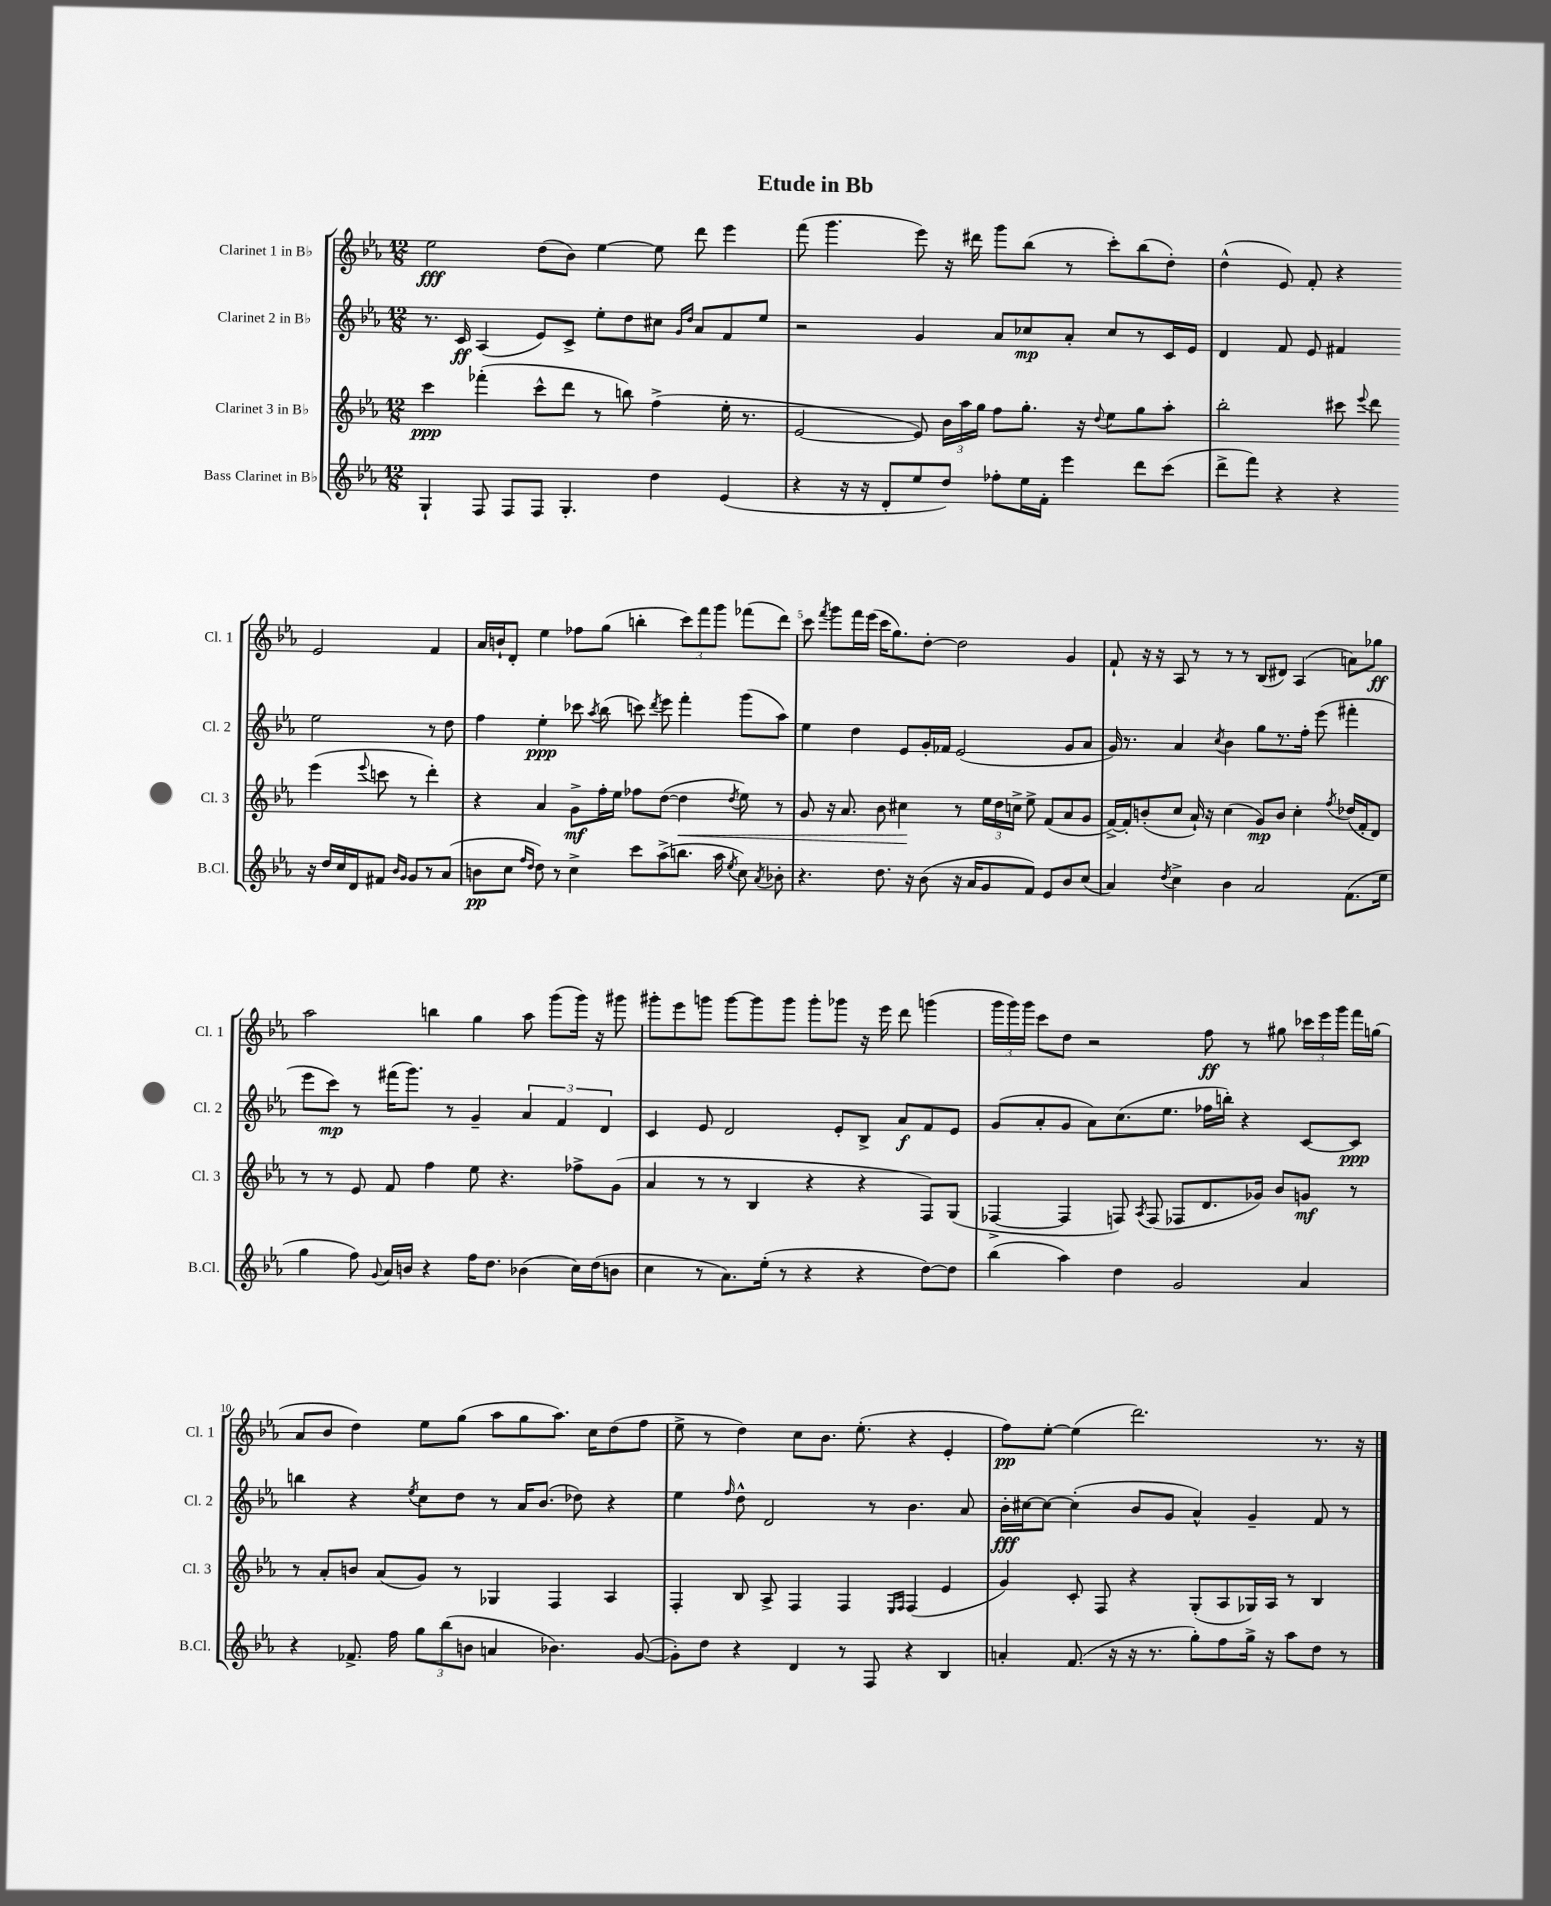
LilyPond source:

\header { title = "Etude in Bb" }
<<
\new StaffGroup <<
\new Staff = "s0" \with { instrumentName = "Clarinet 1 in Bb" shortInstrumentName = "Cl. 1" } {
    \clef treble \key ees \major \numericTimeSignature \time 12/8
    \autoBeamOff ees''2\fff d''8[( bes'8]) ees''4~ ees''8 d'''8 ees'''4 |
    f'''8( g'''4. ees'''8) r16 dis'''16 g'''8[ bes''8]( r8 c'''8[-.) bes''8( d''8]-.) |
    d''4-^( ees'8) f'8-. r4 ees'2 f'4 |
    aes'16[ b'16-! d'8]-. ees''4 fes''8[ g''8]( b''4-. \tuplet 3/2 { c'''8[) f'''8 g'''8] } fes'''8[( d'''8]) |
    c'''8 \acciaccatura { f'''8 } g'''8[ f'''16 ees'''16]( c'''16[ g''8.) d''8]~-. d''2 g'4 |
    f'8-! r16 r16 aes8 r8 r8 r8 bes8[( dis'8]) aes4( a'8[) ges''8]\ff |
    aes''2 b''4 g''4 aes''8 g'''8[( g'''16]) r16 gis'''8 |
    gis'''8[-. ees'''8 g'''8] g'''8[~ g'''8 g'''8] g'''8[-. ges'''8] r16 ees'''16 d'''8 g'''4( |
    \tuplet 3/2 { g'''16[ g'''16) g'''16] } c'''8[ d''8] r2 f''8\ff r8 gis''8 \tuplet 3/2 { ces'''16[ ees'''16 g'''16] } f'''16[ g''16]( |
    aes'8[ bes'8] d''4) ees''8[ g''8]( aes''8[ g''8 aes''8.]) c''16[ d''8( f''8] |
    ees''8-> r8 d''4) c''8[ bes'8.] ees''8.-.( r4 ees'4-. |
    f''8[\pp) ees''8]~-. ees''4( d'''2.) r8. r16 \bar "|." |
}
\new Staff = "s1" \with { instrumentName = "Clarinet 2 in Bb" shortInstrumentName = "Cl. 2" } {
    \clef treble \key ees \major \numericTimeSignature \time 12/8
    \autoBeamOff r8. c'16\ff aes4( ees'8[) c'8]-> ees''8[-. d''8 cis''8] \grace { g'16[ d''16] } aes'8[ f'8 ees''8] |
    r2 g'4 aes'8[ ces''8\mp aes'8]-. ces''8[ r8 c'16 ees'16] |
    d'4 f'8 ees'8 fis'4 ees''2 r8 d''8 |
    f''4 ees''4-.\ppp ces'''8 \acciaccatura { aes''8 } bes''8( c'''8) \acciaccatura { d'''8 } ees'''8 f'''4-. g'''8[( aes''8]) |
    ees''4 d''4 ees'8[ g'16-. fes'16] ees'2( g'8[ aes'8] |
    g'16) r8. aes'4 \acciaccatura { c''8 } bes'4 g''8[ r8. f''16]-. ees'''8( fis'''4-. |
    ees'''8[ c'''8]\mp) r8 fis'''16[( g'''8.]) r8 g'4-- \tuplet 3/2 { aes'4 f'4 d'4 } |
    c'4 ees'8 d'2 ees'8[-. bes8]-> aes'8[\f f'8 ees'8] |
    g'8[( aes'8-. g'8] aes'8[) c''8.( ees''8.] fes''16[ b''16]-.) r4 c'8[~ c'8]\ppp |
    b''4 r4 \acciaccatura { ees''8 } c''8[ d''8] r8 aes'16[ bes'8.]( des''8) r4 |
    ees''4 \grace { f''16 } d''8-^ d'2 r8 bes'4. aes'8 |
    bes'16[-.\fff cis''16~ cis''8]~ cis''4-.( bes'8[ g'8] aes'4-^) g'4-- f'8 r8 \bar "|." |
}
\new Staff = "s2" \with { instrumentName = "Clarinet 3 in Bb" shortInstrumentName = "Cl. 3" } {
    \clef treble \key ees \major \numericTimeSignature \time 12/8
    \autoBeamOff c'''4\ppp fes'''4-.( c'''8[-^ d'''8] r8 b''8) f''4->( ees''16-. r8. |
    ees'2~ ees'8) \tuplet 3/2 { bes'16[ aes''16 g''16] } f''8[ g''8.]-. r16 \appoggiatura { d''8 } ees''8[ g''8 aes''8]-. |
    bes''2-. cis'''8 \appoggiatura { ees'''8 } d'''8 ees'''4( \appoggiatura { ees'''8 } c'''8 r8 d'''4-.) |
    r4 aes'4 g'8[->\mf f''16-. ees''16] fes''8[ d''8]~( d''4\< \acciaccatura { d''8 } ees''8) r8 |
    g'8 r16 aes'8. bes'8 cis''4\! r8 \tuplet 3/2 { ees''16[ d''16 c''16]-> } ees''8-> f'8[( aes'8 g'8] |
    f'16[~->) f'16-. b'8-.( c''8] aes'16-!) r16 c''4( g'8[\mp) b'8] c''4-. \acciaccatura { f''8 } des''16[( f'16-. d'8]) |
    r8 r8 ees'8 f'8 f''4 ees''8 r4. fes''8[-> g'8]( |
    aes'4 r8 r8 bes4 r4 r4 f8[) g8]( |
    fes4~-> fes4 f8) \acciaccatura { aes8 } f8( fes8[ d'8. ges'16]) bes'8[ g'8]\mf r8 |
    r8 aes'8[-. b'8] aes'8[( g'8]) r8 ges4 f4 aes4 |
    f4-. bes8 aes8-> f4 f4 \grace { ees16[ f16] } f4( ees'4 |
    g'4) c'8-. f8 r4 g8[-.( aes8 ges16) aes16] r8 bes4 \bar "|." |
}
\new Staff = "s3" \with { instrumentName = "Bass Clarinet in Bb" shortInstrumentName = "B.Cl." } {
    \clef treble \key ees \major \numericTimeSignature \time 12/8
    \autoBeamOff g4-! f8 f8[ f8] g4.-. d''4 ees'4( |
    r4 r16 r16 d'8[-. ees''8 d''8]) fes''8[-. ees''16 f'16]-. ees'''4 d'''8[ c'''8]( |
    d'''8[-> f'''8]) r4 r4 r16 d''16[ c''16 d'16 fis'8] \grace { bes'16[ g'16] } g'8[ r8 aes'8]( |
    b'8[\pp c''8] \grace { f''16[ d''16] } d''8) r8 c''4-> c'''8[ aes''8->( b''8.] aes''16 \acciaccatura { ees''8 } c''8) \acciaccatura { aes'8 } bes'8-. |
    r4. d''8. r16 bes'8( r16 aes'16[ g'8 f'8]) ees'8[ bes'8 c''8]( |
    aes'4) \acciaccatura { d''8 } c''4-> bes'4 aes'2 f'8.[( ees''16] |
    g''4 f''8) \appoggiatura { g'8 } aes'16[ b'16] r4 f''16[ d''8.] bes'4( c''16[) d''16( b'8] |
    c''4 r8 aes'8.[) ees''16]-.( r8 r4 r4 d''8[~) d''8] |
    bes''4( aes''4) d''4 g'2 aes'4 |
    r4 fes'8.-> f''16 \tuplet 3/2 { g''8[ bes''8( b'8] } a'4 bes'4.) g'8~( |
    g'8[-.) d''8] r4 d'4 r8 f8 r4 bes4 |
    a'4-. f'8.( r16 r16 r8. g''8[-.) f''8 g''16]-> r16 aes''8[ d''8] r8 \bar "|." |
}
>>
>>
\layout { \context { \Score \override BarNumber.break-visibility = ##(#f #t #t) barNumberVisibility = #(every-nth-bar-number-visible 5) } }
